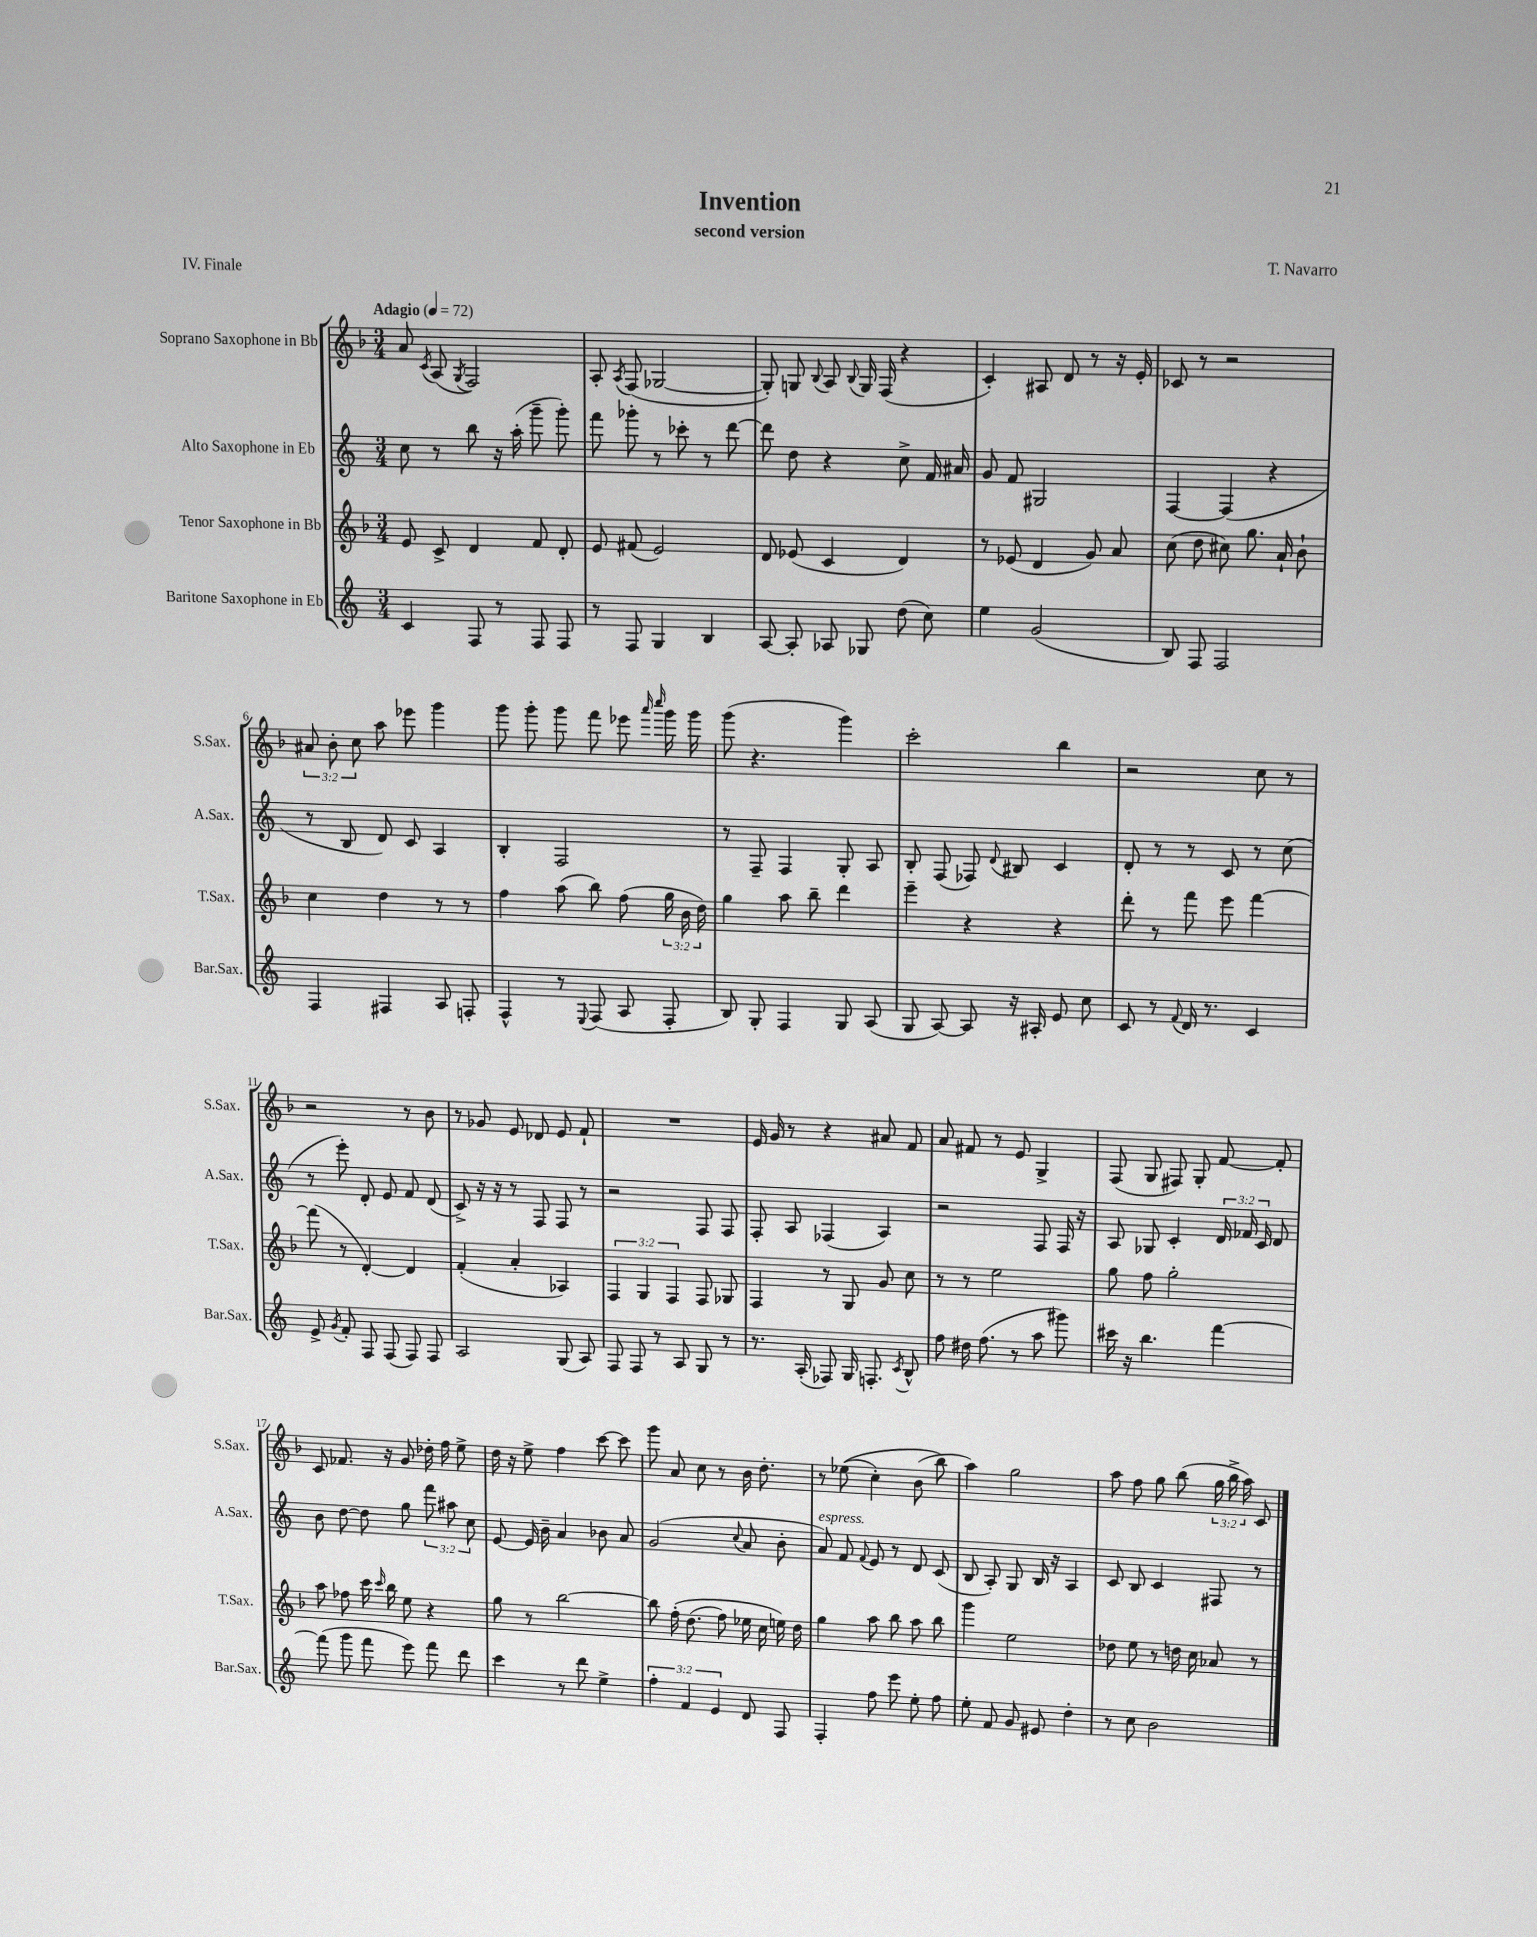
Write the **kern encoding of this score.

**kern	**kern	**kern	**kern
*staff4	*staff3	*staff2	*staff1
*clefG2	*clefG2	*clefG2	*clefG2
*k[]	*k[b-]	*k[]	*k[b-]
*M3/4	*M3/4	*M3/4	*M3/4
*MM72	*MM72	*MM72	*MM72
4c	8e	8cc	8a
.	.	.	8qc
.	8c^	8r	(8A
.	.	.	8qG
8F	4d	8bb	2F)
8r	.	16r	.
.	.	(16aa'	.
8F	8f	8ggg~	.
8F	8d'	8ggg')	.
=	=	=	=
8r	8e	8fff	8A'
.	.	.	8qA
8F	(8f#	8ggg-'	(8F
4G	2e)	8r	[2G-
.	.	8ccc-'	.
4B	.	8r	.
.	.	[8ddd	.
=	=	=	=
[8A	8d	8ddd]	8G-'])
8A']	(8e-	8dd	8G
.	.	.	8qqB-
8A-	4c	4r	8A
.	.	.	8qqB-
8G-	.	.	16G
.	.	.	(16F
(8dd	4d)	8cc^	4r
8cc)	.	16f	.
.	.	16a#	.
=	=	=	=
4ee	8r	8g	4c')
.	(8e-	8f	.
(2g	4d	2G#	8A#
.	.	.	8d
.	8g)	.	8r
.	8a	.	16r
.	.	.	16e'
=	=	=	=
8B)	(8cc	[4F	8c-
8F	8dd	.	8r
2F	8cc#)	(4F]	2r
.	8.gg	.	.
.	.	4r	.
.	16a`	.	.
.	8b-`	.	.
=	=	=	=
4F	4cc	8r	12a#
.	.	.	12b-'
.	.	8B	.
.	.	.	12cc
4F#	4dd	8d)	8aa
.	.	8c	8eee-
8A	8r	4A	4ggg
8F'	8r	.	.
=	=	=	=
4F^^	4ff	4B'	8ggg
.	.	.	8ggg'
8r	(8aa	2F	8ggg
8qqE	.	.	.
(8F	8bb-)	.	8fff
8A	(8ff	.	8eee-
.	.	.	16qqaaa
.	.	.	16qqcccc
8F'	24gg	.	16ggg
.	24b-	.	.
.	.	.	16ggg
.	24dd)	.	.
=	=	=	=
8B)	4gg	8r	(8ggg
8G'	.	8F~	4.r
4F	8aa	4F	.
.	8bb-~	.	.
8G	4ddd	8G'	4ggg)
(8A	.	8A	.
=	=	=	=
8G	4eee~	8B'	2ccc'
[8A)	.	(8F	.
8A]	4r	8F-)	.
.	.	8qqd	.
16r	.	8B#	.
16A#'	.	.	.
8e	4r	4c	4bb-
8cc	.	.	.
=	=	=	=
8c	8ddd'	8d'	2r
8r	8r	8r	.
8qqf	.	.	.
16d	8fff	8r	.
8.r	.	.	.
.	8eee	8c	.
4c	[4fff	8r	8cc
.	.	(8cc	8r
=	=	=	=
8e^	(8fff]	8r	2r
8qg	.	.	.
8f'	8r	8eee')	.
8F	[4d')	8d'	.
(8F	.	8e	.
8F)	4d]	8f	8r
8F	.	(8d	8b-
=	=	=	=
2A	(4f'	8c^)	8r
.	.	16r	8g-
.	.	16r	.
.	4a'	8r	8e
.	.	8F	8d-
(8G	4A-)	8F	8e
8A)	.	8r	8f`
=	=	=	=
8F	6F	2r	2.r
8F	.	.	.
.	6G	.	.
8r	.	.	.
.	6F	.	.
8A	.	.	.
8G	8F	8F	.
8r	8G-	8F	.
=	=	=	=
8.r	4F	8F'	16e
.	.	.	16g
.	.	8A	8r
(16A'	.	.	.
8F-)	8r	(4F-	4r
16G	8G	.	.
8.F'	.	.	.
.	8g	4A)	8a#
8qc	.	.	.
8B^^	8cc	.	8f
=	=	=	=
8ff	8r	2r	8a
16dd#	8r	.	8f#
(8.ff	.	.	.
.	2ee	.	8r
8r	.	.	8e
8aa	.	8F	4G^
8ggg#)	.	16F	.
.	.	16r	.
=	=	=	=
16ccc#	8gg	8A	(8F
16r	.	.	.
4.bb	8ff	8G-	8G
.	2gg'	4c'	8F#)
.	.	.	8G'
[4fff	.	24d	[8f
.	.	24f-	.
.	.	24c	.
.	.	8d	8f']
=	=	=	=
(8fff]	8aa	8b	8c
8ggg	8ff-	[8dd	8.f-
8fff	16ccc	8dd]	.
.	16qqccc	.	.
.	16bb-	.	16r
8eee)	8ee	8gg	8g
8fff	4r	12fff	16dd-'
.	.	.	16ff
.	.	12aa#	.
8ddd	.	.	8ee^
.	.	12cc	.
=	=	=	=
4ccc	8gg	[8e	16dd
.	.	.	16r
.	8r	16e]	8ee^
.	.	16b~	.
8r	[2bb-	4a	4ff
8ddd	.	.	.
4ee^	.	8b-	[8ccc
.	.	8a	8ccc]
=	=	=	=
6ff'	8bb-]	(2g	8ggg
.	&(16ff'	.	8a
6f	.	.	.
.	(8.dd	.	.
.	.	.	8cc
6e	.	.	.
.	8ff)	.	8r
.	.	8qqcc	.
8d	16ee-	8a	16b-
.	16cc	.	8.dd'
8F	16ee&)	8b'	.
.	16dd	.	.
=	=	=	=
4F'	4gg	8a)	8r
.	.	8f	&((8ee-
.	.	8qqf	.
8ff	8aa	8e	4cc')
8eee	8bb-	8r	.
8ee'	8aa	8d	(8b-
8ff	8bb-	(8c	8bb-&)
=	=	=	=
8ee'	4ggg	8B	4aa)
8f	.	8A')	.
8g	2ee	8G	2gg
8e#	.	16B	.
.	.	16r	.
4dd'	.	4A	.
=	=	=	=
8r	8dd-	8c	8aa
8cc	8ee	8B	8ff
2b	8r	4c	8gg
.	16dd	.	(8bb-
.	16cc	.	.
.	8a-	8F#	24gg
.	.	.	24bb-^
.	.	.	24aa)
.	8r	8r	8c
==	==	==	==
*-	*-	*-	*-
